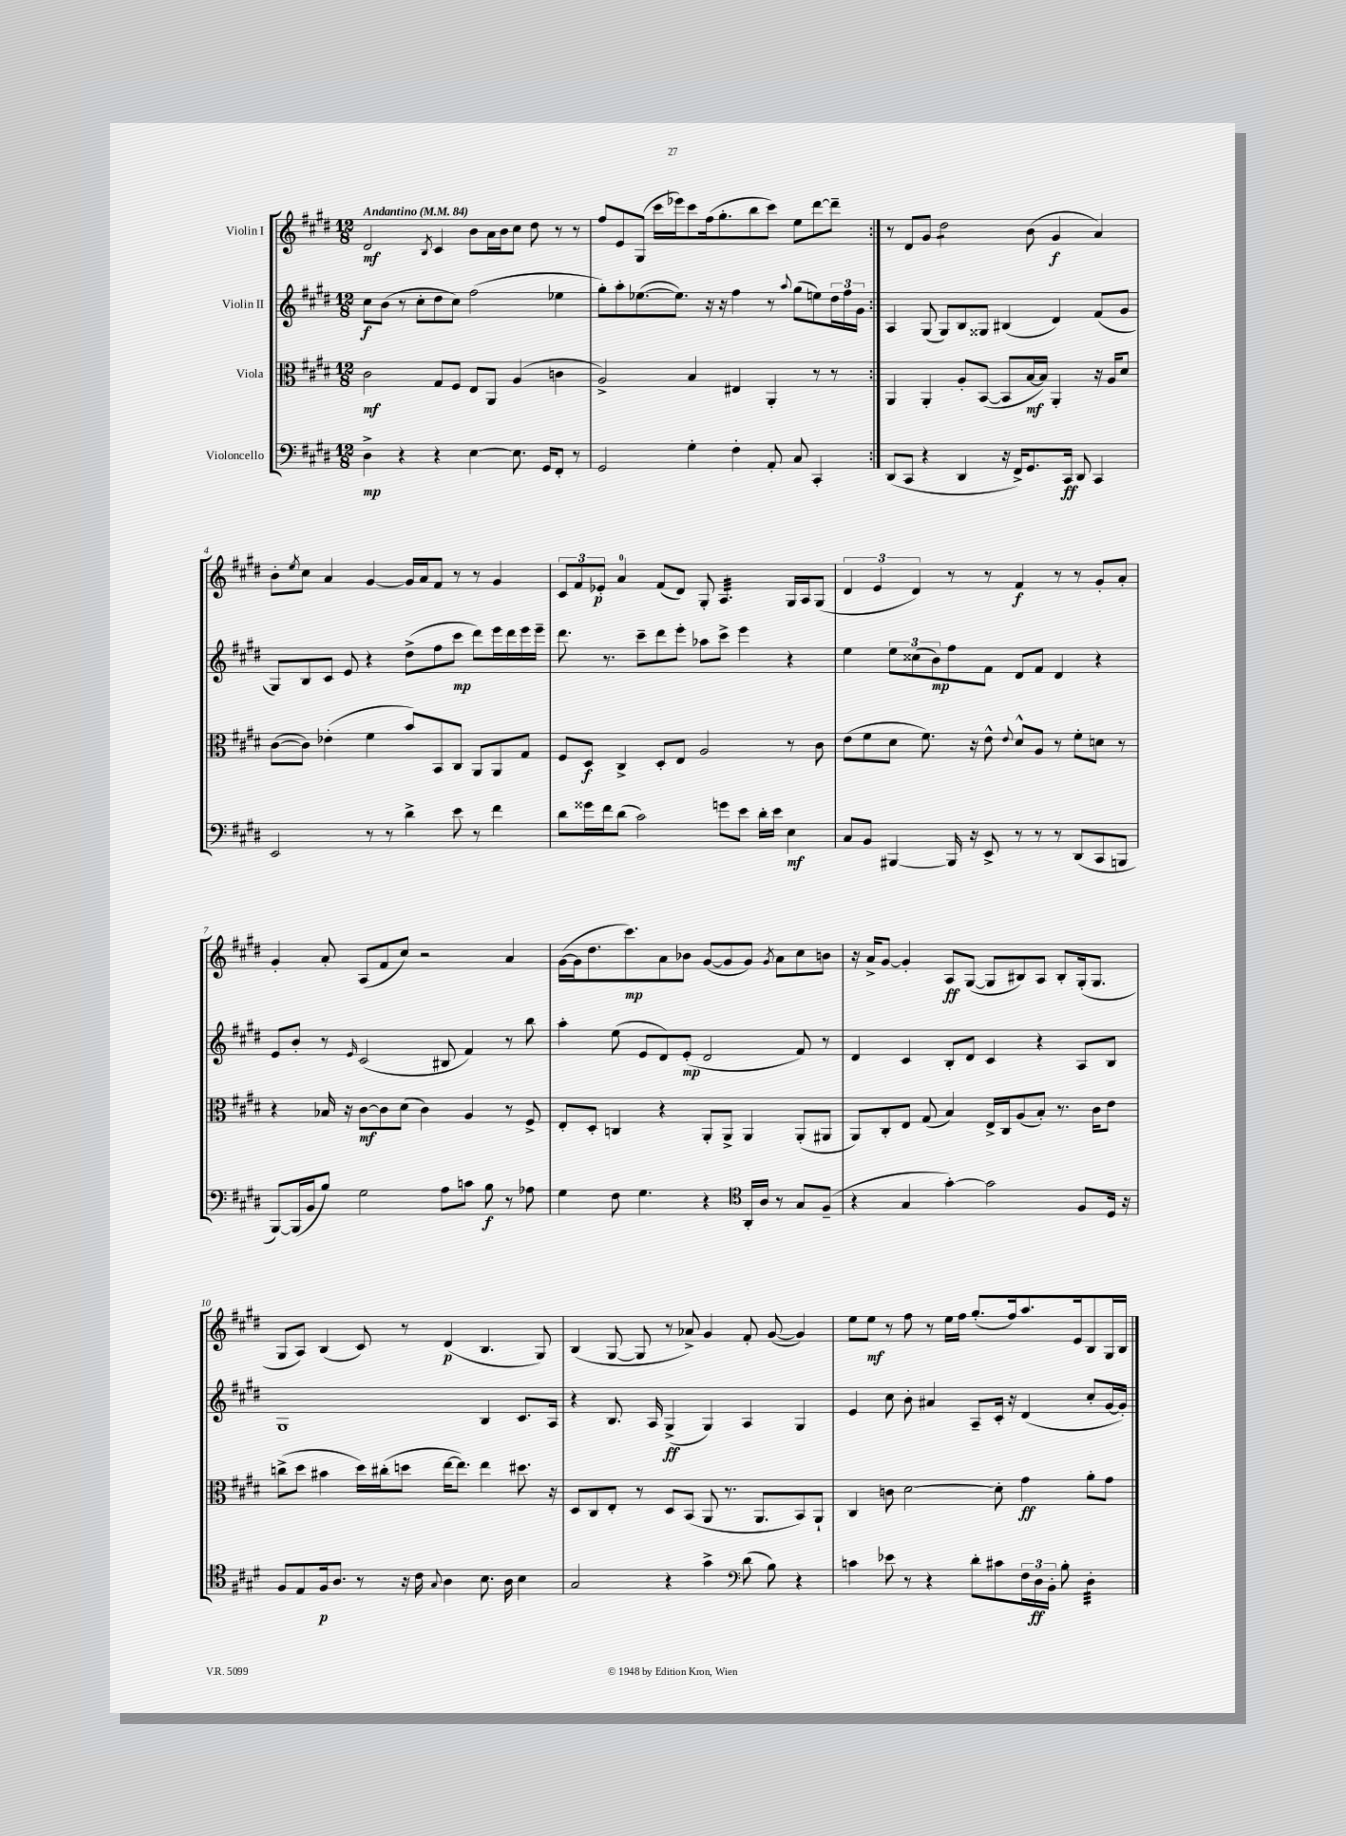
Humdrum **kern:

**kern	**kern	**kern	**kern
*staff4	*staff3	*staff2	*staff1
*clefF4	*clefC3	*clefG2	*clefG2
*k[f#c#g#d#]	*k[f#c#g#d#]	*k[f#c#g#d#]	*k[f#c#g#d#]
*M12/8	*M12/8	*M12/8	*M12/8
*MM84	*MM84	*MM84	*MM84
4D#^	2c#	8cc#	2d#
.	.	(8b	.
4r	.	8r	.
.	.	8cc#'	.
.	.	.	8qB
4r	8G#	8dd#	4c#
.	8F#	8cc#)	.
[4E	8E	(2ff#	8b
.	8AA	.	16a
.	.	.	16b
8.E]	(4A	.	8cc#
.	.	.	8dd#
16GG#	.	.	.
8FF#'	4c	4ee-	8r
8r	.	.	8r
=	=	=	=
2GG#	2A^)	8gg#')	8ff#
.	.	8aa'	8e
.	.	([8.ee-	(8G#
.	.	.	16ccc#
.	.	8.ee-])	16eee-)
4G#'	4B	.	8ccc#
.	.	16r	(16ff#
.	.	16r	8.gg#'
4F#'	4E#	4ff#	.
.	.	.	8bb
8AA'	4AA'	8r	8ccc#)
.	.	8qqaa	.
8C#	.	(8gg#	8ee
4CC#'	8r	8ee)	[8ddd#
.	8r	24dd#	8ddd#~]
.	.	24ff#	.
.	.	24g#	.
=:|!	=:|!	=:|!	=:|!
(8DD#	4AA	4A	8r
8CC#	.	.	8d#
4r	4AA'	(8G#	8g#
.	.	8G#)	2dd#
4DD#	8A'	8B	.
.	([8BB	8G##	.
16r	8BB]	(4B#	.
16FF#^)	.	.	.
8.GG#	[16B	.	(8b
.	16B])	.	.
.	4AA'	4d#)	4g#
16CC#	.	.	.
8DD#	.	.	.
4CC#	16r	(8f#	4a)
.	16A	.	.
.	8d#	8g#	.
=	=	=	=
2EE	([8c#	8G#)	8b'
.	.	.	8qee
.	8c#])	8B	8cc#
.	(4e-'	8c#	4a
.	.	8e	.
8r	4f#	4r	[4g#
8r	.	.	.
4d#^	8b)	(8dd#^	16g#]
.	.	.	16a
.	8BB	8ff#	8f#
8e	8C#	8ccc#	8r
8r	8AA	8ddd#)	8r
4f#	8AA	16eee	4g#
.	.	16ddd#	.
.	8G#	16eee	.
.	.	16eee~	.
=	=	=	=
8d#	8F#	8.ddd#	12c#
.	.	.	12f#
16g##	8D#	.	.
.	.	.	12e-'
16f#	.	8.r	.
(8d#	4C#^	.	4a
2c#)	.	8ccc#~	.
.	8D#'	8ddd#	(8f#
.	8E	8eee'	8d#)
.	2A	8aa-	8G#'
8g	.	8ccc#^	4.A
8e	.	4eee	.
16d#'	.	.	.
16e	.	.	.
4E	8r	4r	16G#
.	.	.	16A
.	8c#	.	(8G#
=	=	=	=
8C#	(8e	4ee	6d#
8BB	8f#	.	.
.	.	.	6e
[4BBB#	8d#	12ee	.
.	.	(12cc##	6d#)
.	8.f#)	.	.
.	.	12b)	.
16BBB#]	.	8ff#	8r
16r	16r	.	.
8EE^	8e^^	8f#	8r
.	8qqe	.	.
8r	8d#^^	8d#	4f#
8r	8A	8f#	.
8r	8r	4d#	8r
(8DD#	8f#'	.	8r
8CC#	8d	4r	8g#'
8BBB	8r	.	8a'
=	=	=	=
[8BBB)	4r	8e	4g#'
(16BBB]	.	8b'	.
16BB	.	.	.
8B)	16B-	8r	8a'
.	16r	.	.
.	.	16qqe	.
2G#	[8c#	(2c#	(8A
.	8c#]	.	8f#
.	(8d#	.	8cc#)
.	4c#)	.	2r
8A	.	8B#	.
8c	4A	4f#)	.
8B	.	.	.
8r	8r	8r	4a
8A-	8F#^	8bb	.
=	=	=	=
4G#	8E'	4aa'	([16g#
.	.	.	16g#]
.	8D#'	.	8.dd#
8F#	4C	(8ee	.
.	.	.	8.ccc#)
4.G#	.	8e	.
.	4r	8d#)	8a
.	.	(8e'	8b-
4r	8AA'	2d#	([8g#
.	8AA^	.	8g#]
*clefC4	*	*	*
16AA'	4AA	.	8g#)
16A	.	.	.
.	.	.	8qg#
8r	.	.	8a
8G#	(8AA'	8f#)	8cc#
(8F#~	8AA#	8r	8b
=	=	=	=
4r	8AA)	4d#	16r
.	.	.	16a^
.	8C#'	.	[8g#
4G#	8E	4c#	4g#']
.	(8G#	.	.
[4g#')	4B)	8B'	8A
.	.	8d#	([8G#
2g#]	16E^	4c#	8G#]
.	16C#	.	.
.	(8A	.	8B#)
.	8B')	4r	8A
.	8.r	.	8B#'
8F#	.	8A	(16G#'
.	16c#	.	8.G#
16D#	8e	8B	.
16r	.	.	.
=	=	=	=
8F#	(8cc^	1G#	8G#
8E	8dd#	.	8A)
16F#	4b#	.	(4B
8.A	.	.	.
8r	16dd#)	.	8c#)
.	(16cc#'	.	.
16r	8dd	.	8r
16c#	.	.	.
8qqG#	.	.	.
4A	[16ee	.	(4d#
.	8.ee])	.	.
8.B	4ee	4B	4.B
16A	.	.	.
4B	8.dd#	8.c#	.
.	.	.	8G#)
.	16r	16A	.
=	=	=	=
2G#	8D#	4r	(4B
.	8C#	.	.
.	8E'	8.B	[8G#
.	8r	.	8G#]
.	.	16A	.
4r	8D#	(4G#^	8r
.	(8BB	.	8a-^)
4g#^	8AA	4G#)	4g#
.	8.r	.	.
*clefF4	*	*	*
(8d#	.	4A	8f#'
.	8.AA	.	.
8B)	.	.	([8g#
4r	8BB)	4G#	4g#])
.	8AA`	.	.
=	=	=	=
4c	4C#	4e	8ee
.	.	.	8ee
8e-	8c	8cc#	8r
8r	[2d#	8b'	8ff#
4r	.	4a#	8r
.	.	.	16ee
.	.	.	16ff#
8d#'	.	8A~	(8.gg#'
8c#	8d#']	16c#'	.
.	.	16r	16ff#)
24F#	4g#	(4d#	8.aa
24D#	.	.	.
24BB'	.	.	.
8B'	.	.	.
.	.	.	16e
4D#'	8a'	8cc#'	8B
.	8g#	[16g#	16G#
.	.	16g#'])	16B
==	==	==	==
*-	*-	*-	*-
